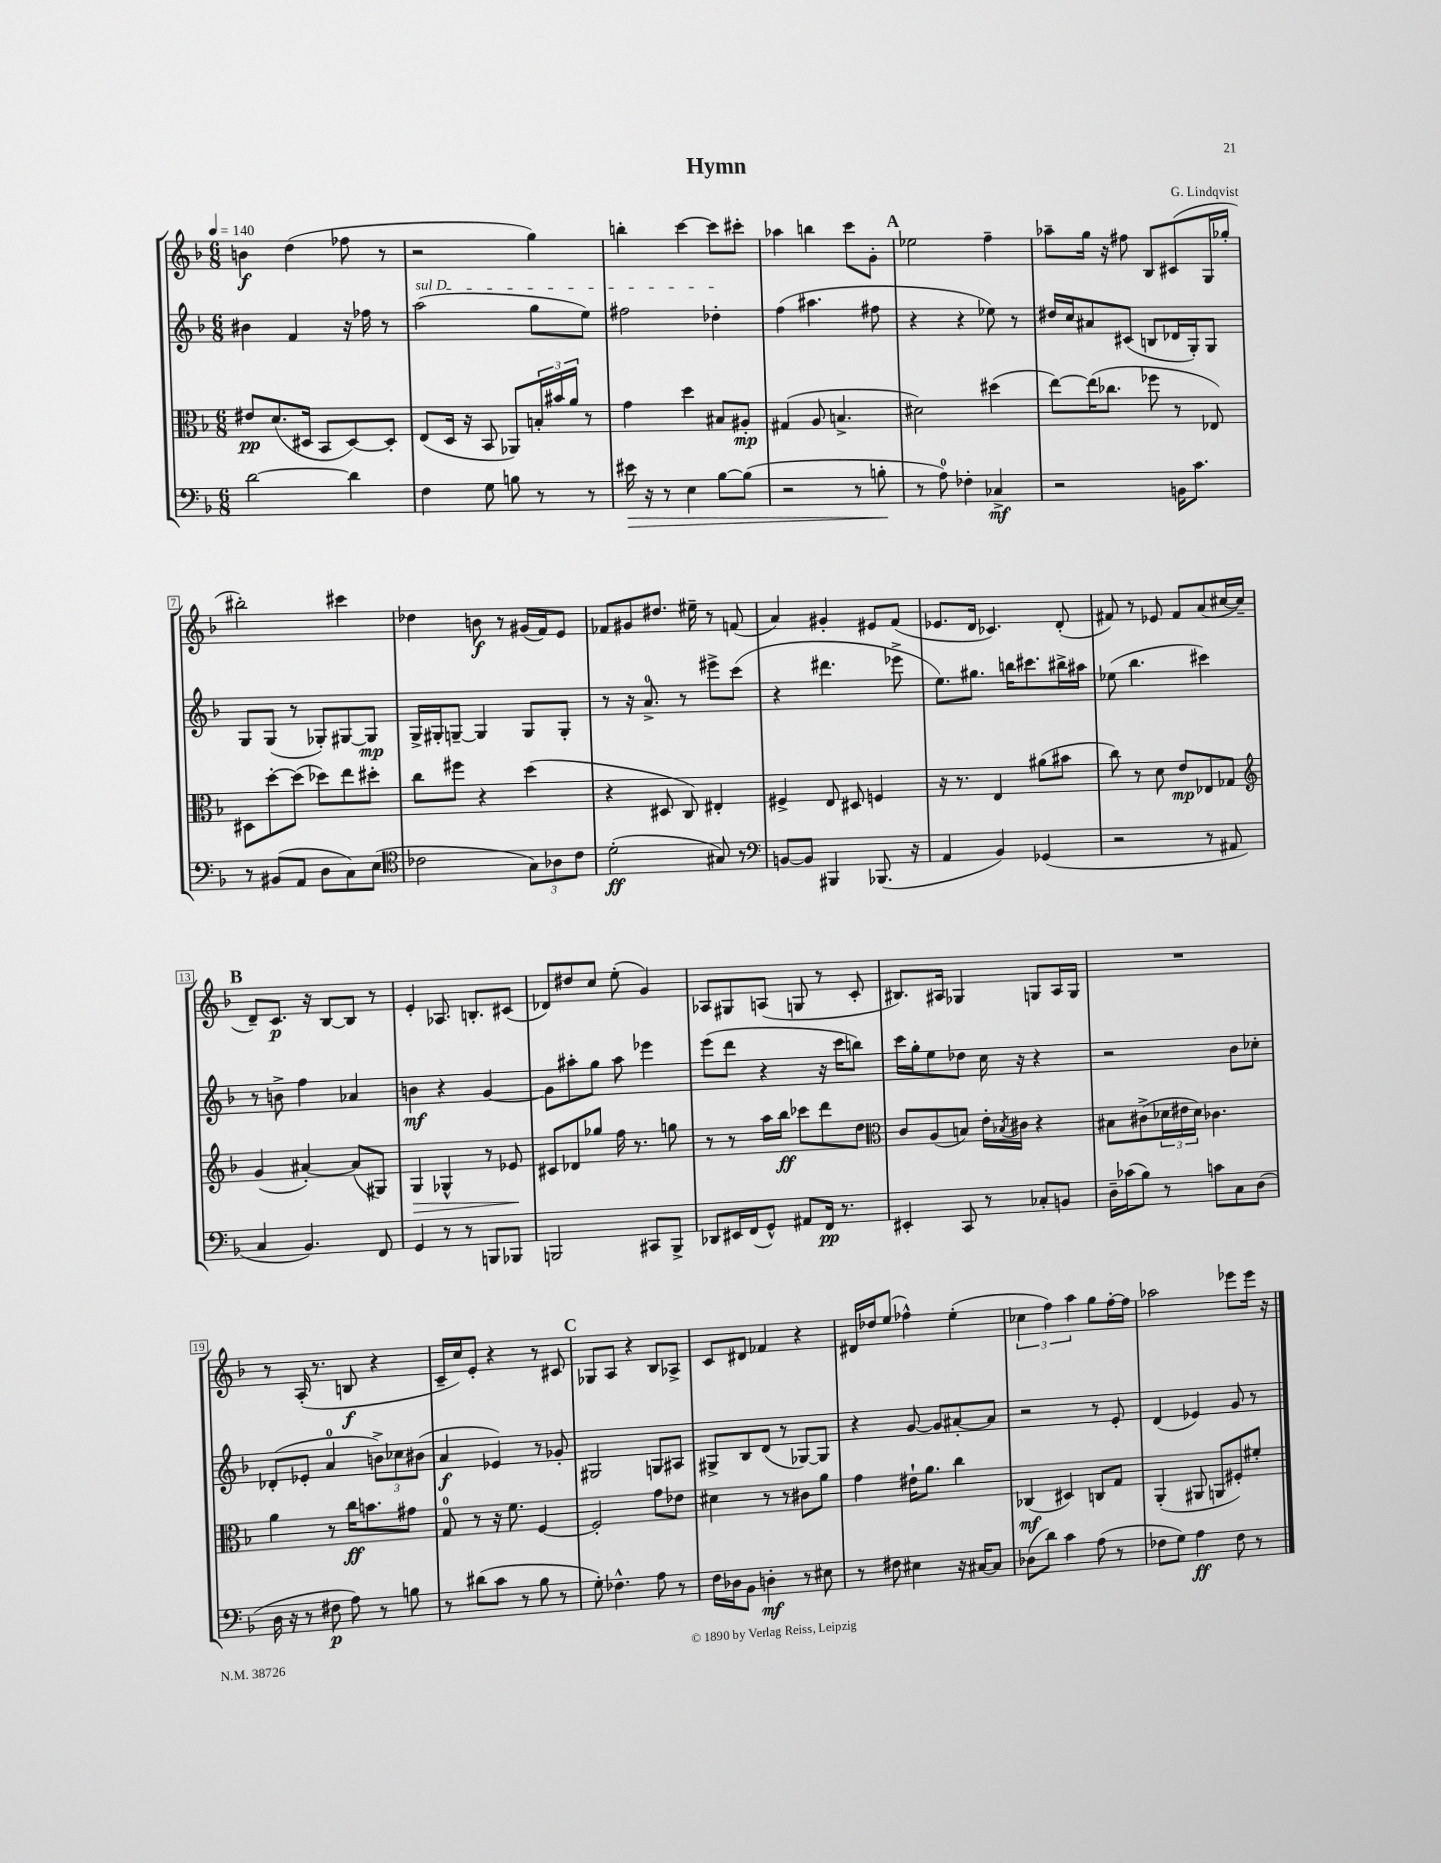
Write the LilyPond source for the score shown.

\header { title = "Hymn" composer = "G. Lindqvist" }
<<
\new StaffGroup <<
\new Staff = "s0" {
    \clef treble \key f \major \numericTimeSignature \time 6/8 \tempo 4 = 140
    b'4\f d''4( fes''8 r8 |
    r2 g''4) |
    b''4-. c'''4~ c'''8 cis'''8-. |
    aes''4 b''4 c'''8 g'8-. |
    \mark \markup { \bold "A" } ees''2 f''4-- |
    aes''8-- g''16 r16 fis''8 bes8 cis'8( g16 ges''16-. |
    bis''2-.) cis'''4 |
    des''4 b'8\f r8 gis'16( f'16) e'8 |
    fes'8 gis'8 dis''8. eis''16-- r8 f'8( |
    a'4) gis'4-. eis'8 f'8( |
    ees'8. d'16 ces'4.) d'8-.( |
    fis'8) r8 ees'8 fis'8 a'8( cis''16~ cis''16-- |
    \mark \markup { \bold "B" } d'8--) c'8.\p r16 bes8~ bes8 r8 |
    e'4-. aes8. b8.-. cis'8( |
    des'8) dis''8 c''8 e''8-.( g'4) |
    aes8 gis8 a8( g8 r8 c'8-. |
    bis8.) ais16 ges4 g8 ais16 g16 |
    R2. |
    r8 a16-.( r8. b8\f r4 |
    c'16-- c''16) e'8-. r4 r8 cis'8 |
    \mark \markup { \bold "C" } ges8 a8 r4 bes8 aes8-> |
    c'8 dis'8 fes'4 r4 |
    dis'16 des''16 e''8( fes''4-^) e''4-.( |
    \tuplet 3/2 { ces''4 f''4) a''4 } g''8 f''16~-. f''16 |
    aes''2 ees'''8 ees'''16 r16 \bar "|." |
}
\new Staff = "s1" {
    \clef treble \key f \major \numericTimeSignature \time 6/8
    bis'4 f'4 r16 fes''16 r8 |
    \once \override TextSpanner.bound-details.left.text = \markup { \italic "sul D" } a''2\startTextSpan( g''8 e''8) |
    fis''2 des''4-.\stopTextSpan |
    f''4( ais''4. fis''8 |
    \mark \markup { \bold "A" } r4 r4 ees''8) r8 |
    dis''16 c''16 ais'8 cis'8( b8 des'16 g16-.) g8 |
    g8 g8( r8 ges8-.) gis8~ gis8\mp |
    g16-> gis16-. g8~-- g4 g8 g8-. |
    r8 r16 a'8.-0-> r8 eis'''8-> c'''8( |
    r4 dis'''4. ees'''8-> |
    e''8.) gis''8. b''16 cis'''8. bis''16-> ais''16 |
    ees''8( bes''4. cis'''4) |
    \mark \markup { \bold "B" } r8 b'8-> f''4 aes'4 |
    b'4\mf r4 g'4~ |
    g'8 ais''8-. g''8 ais''8 ees'''4 |
    e'''8( d'''8 r4 r16 c'''16 b''8) |
    c'''16 g''16-. e''8 des''8 c''16 r16 r4 |
    r2 bes'8 ces''8-. |
    des'8-.( ees'8-. a'4-0 \tuplet 3/2 { b'8->) ces''8 bis'8( } |
    a'4\f ees'4) r8 ges'8-. |
    \mark \markup { \bold "C" } gis2 g8 ais8 |
    gis8-> bes8 d'8( r8 ges8~) ges8 |
    r4 g'8~ g'8 ais'8~-. ais'8 |
    r2 r8 e'8-. |
    d'4( ees'4) g'8 r8 \bar "|." |
}
\new Staff = "s2" {
    \clef alto \key f \major \numericTimeSignature \time 6/8
    eis'8\pp d'8.( dis16 bes,8 dis8~) dis8-. |
    e8( d16 r16 bes,8 aes,8) \tuplet 3/2 { b16-. bis'16 a'16 } r8 |
    g'4 d''4 bis8 ais8-.\mp |
    gis4( a8 b4.-> |
    \mark \markup { \bold "A" } dis'2) dis''4( |
    e''8~) e''16( ces''8. fes''8 r8 ees8) |
    dis8 d''8~-. d''8( des''8) e''8 dis''8-. |
    c''8 fis''8 r4 d''4( |
    r4 dis8 c8) eis4-. |
    fis4-> e8 dis8 f4 |
    r16 r8. e4 ais'8( bis'8 |
    c''8) r8 d'8 e'8\mp ees8 ges8 |
    \mark \markup { \bold "B" } \clef treble g'4( ais'4~-.) ais'8( gis8) |
    g4\> ges4-^ r8 ees'8\! |
    cis'8 des'8 ges''8 f''16 r8. g''8 |
    r8 r8 a''16 bes''16\ff ces'''8 d'''8 d''8 |
    \clef alto c'8 a8( b8) e'16-. \acciaccatura { bes8 } cis'16 r4 |
    bis8 cis'8->( \tuplet 3/2 { des'16 eis'16 des'16) } ces'4. |
    a'4 r8 c''16\ff b'8. gis'8 |
    g8-0 r8 r16 f'8. f4~ |
    \mark \markup { \bold "C" } f2-. g'8 ees'8 |
    dis'4 r8 r8 cis'8 a'8 |
    g'4 eis'16-! a'8. c''4 |
    ces4\mf( dis4) c8 g8 |
    a,4-.( ais,8 a,8 fis8-.) fis'8-. \bar "|." |
}
\new Staff = "s3" {
    \clef bass \key f \major \numericTimeSignature \time 6/8
    d'2~ d'4 |
    f4 g8 b8 r8 r8 |
    eis'16\> r16 r8 e4 bes8~ bes8( |
    r2 r8 b8-.\! |
    \mark \markup { \bold "A" } r8 a8-0) fes4-. ces4->\mf |
    r2 b,16 c'8. |
    r8 bis,8( a,8 d8 c8) e8( |
    \clef tenor ces'2 \tuplet 3/2 { g8) aes8 ces'8 } |
    d'2-.\ff( gis8) r8 |
    \clef bass b,8~ b,8 bis,,4 bes,,8.( r16 |
    a,4 bes,4) ges,4( |
    r2 r8 ais,8 |
    \mark \markup { \bold "B" } c4 bes,4.) f,8 |
    g,4 r8 r8 b,,8 bes,,8 |
    b,,2 cis,8 b,,8-> |
    des,8 eis,16 f,16( g,8-^) ais,8 f,16\pp r8. |
    eis,4-. c,8 r8 ces8-. b,8 |
    d16-- ces'16( bes8) r8 c'8 c8 d8( |
    d16 r16 r8 fis8\p a8) r8 b8 |
    r8 dis'8( c'8 r8 bes8 r8 |
    \mark \markup { \bold "C" } g8-.) fes4.-^ a8 r8 |
    f16 des16 bes,8 d4-.\mf r8 eis8 |
    r8 fis8 eis4 r16 cis16~ cis8 |
    des8( d'8) c'4 a8( r8 |
    fes8 g8) a4\ff fes8 r8 \bar "|." |
}
>>
>>
\layout { \context { \Score \override BarNumber.stencil = #(make-stencil-boxer 0.1 0.3 ly:text-interface::print) } }
